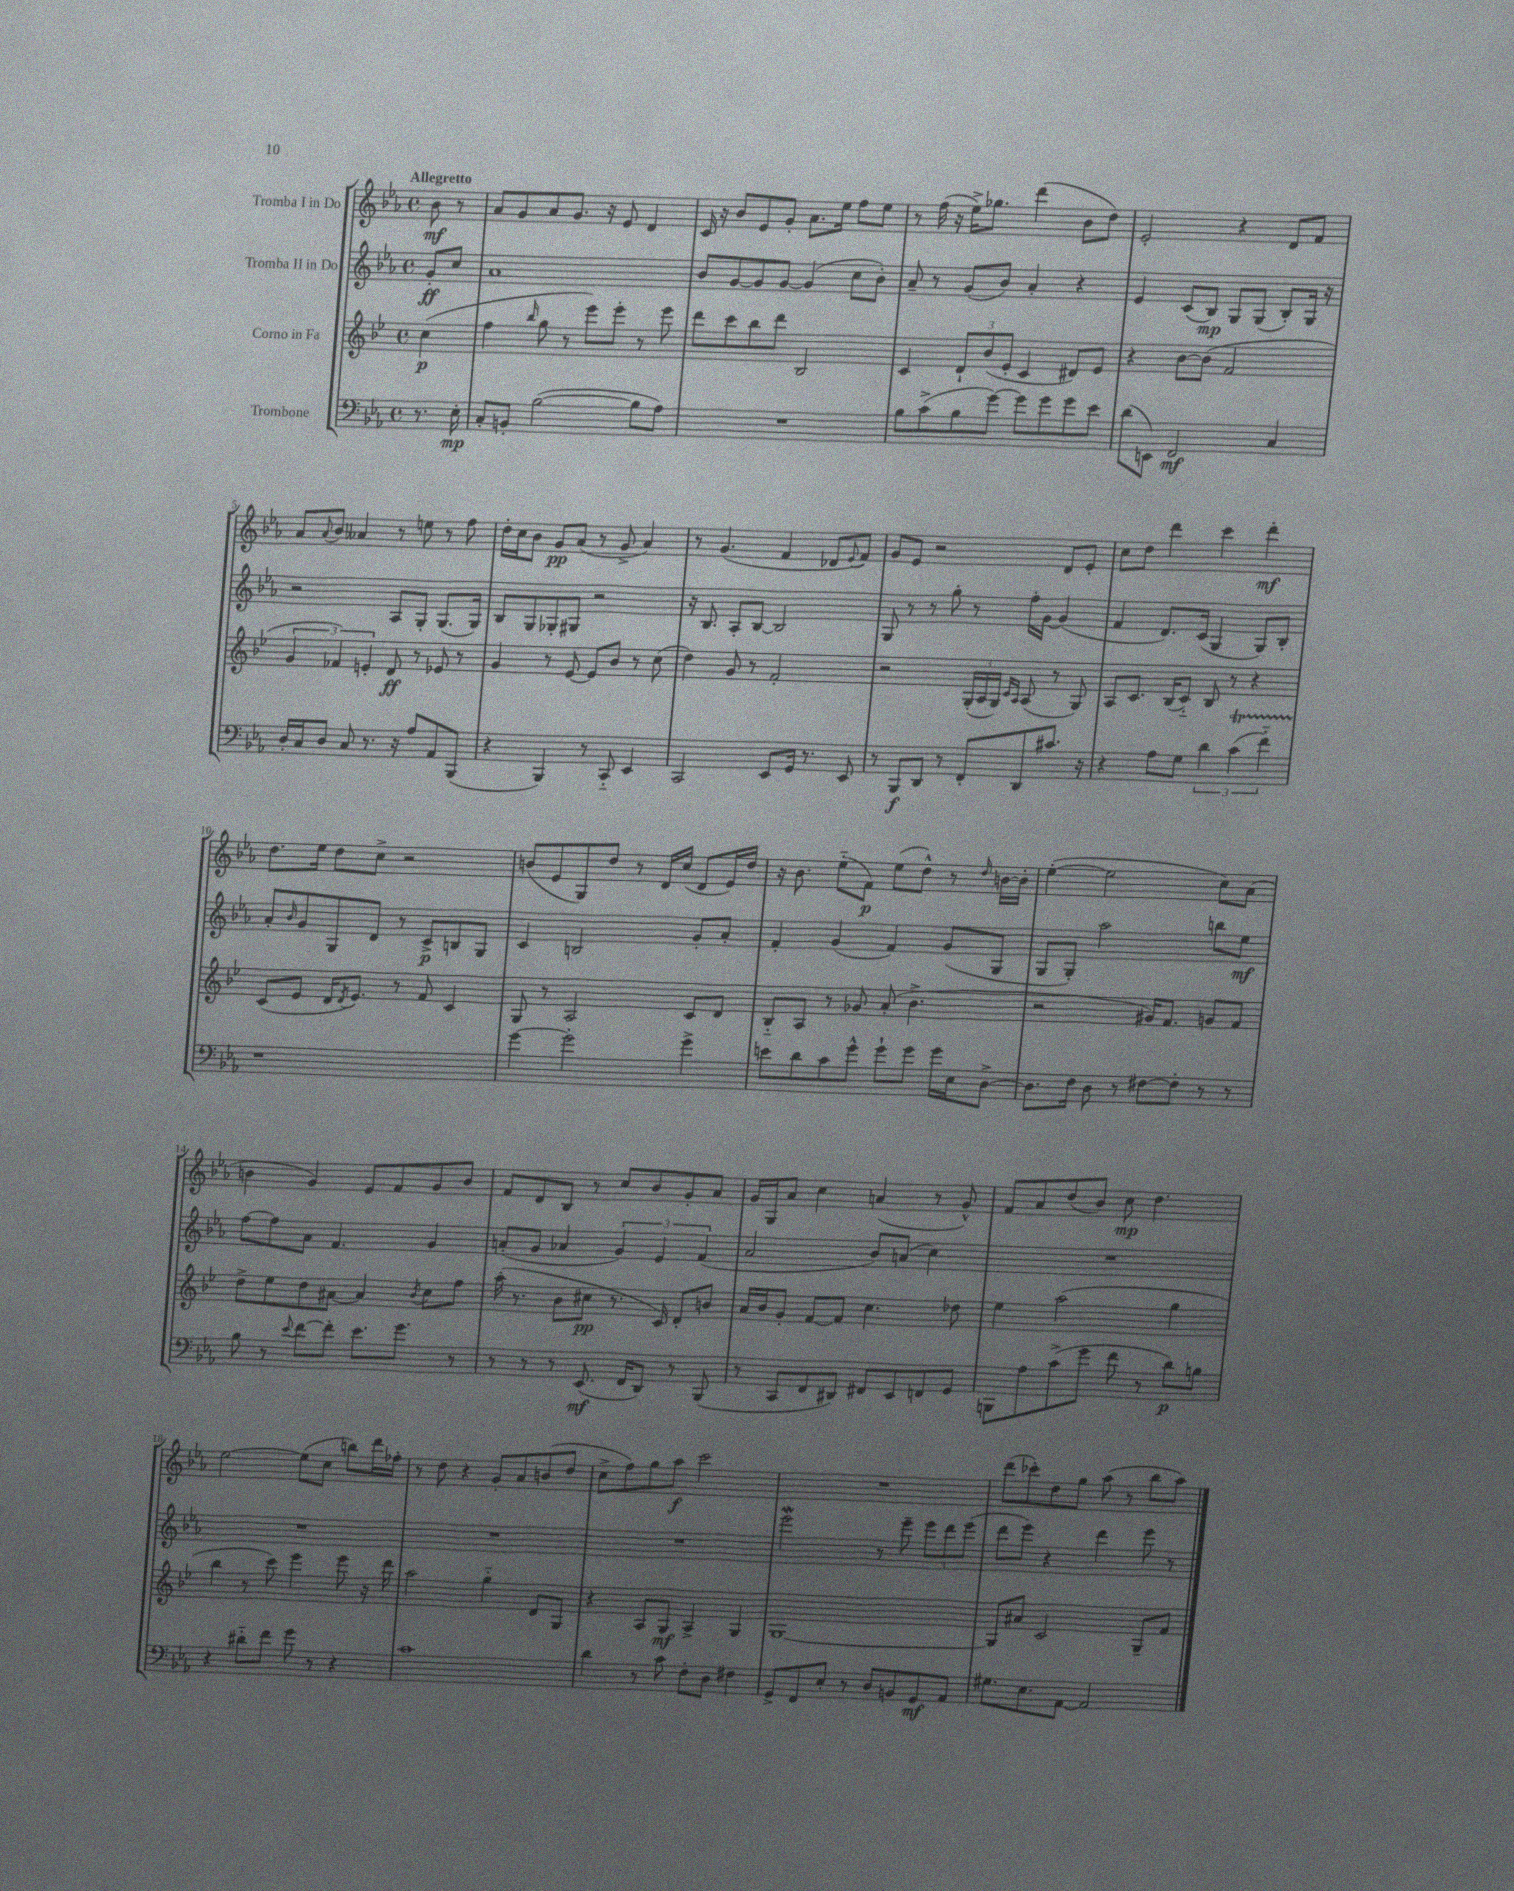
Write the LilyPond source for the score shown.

<<
\new StaffGroup <<
\new Staff = "s0" \with { instrumentName = "Tromba I in Do" } {
    \clef treble \key ees \major \defaultTimeSignature \time 4/4 \partial 4 \tempo "Allegretto"
    bes'8\mf r8 |
    aes'8 g'8 aes'8 g'8. r16 ees'8 d'4 |
    c'16 r16 bes'8 ees'8 g'8-. aes'8. ees''16 f''8 ees''8 |
    r8 f''16( r16 ees''16->) ges''8. d'''4( bes'8 d''8) |
    ees'2-. r4 d'8 f'8 |
    aes'8 \appoggiatura { aes'8 } bes'8 aeses'4 r8 e''8 r8 f''8 |
    d''16-. c''16 bes'8 g'8\pp aes'8( r8 g'8-> aes'4) |
    r8 g'4.( f'4 des'8 \appoggiatura { ees'8 } f'8) |
    g'8 ees'8 r2 d'8 ees'8-. |
    c''8 d''8 d'''4 c'''4 d'''4-.\mf |
    d''8. ees''16 d''8 c''8-> r2 |
    b'8( ees'8 g8) d''8 r8 d'16 c''16( d'8 ees'16) d''16 |
    r16 bes'8. ees''8-_( f'8\p) ees''8( d''8-^) r8 \grace { d''16 } b'16~ b'16-. |
    ees''4~-.( ees''2 c''8) aes'8( |
    b'4 g'4) ees'8 f'8 g'8 b'8 |
    f'8 d'8 bes8 r8 c''8 bes'8 g'8-. aes'8 |
    g'16 g16 aes'8 c''4 a'4( r8 g'8-^) |
    f'8 aes'8 d''8( bes'8) c''8\mp d''4. |
    ees''2~ ees''8( c''8 b''8) d'''16 fes''16-. |
    r8 d''8 r4 g'8-. aes'8 b'8( d''8 |
    c''8-> f''8) g''8 aes''8\f c'''2 |
    R1 |
    d'''8( ces'''8-.) d''8 g''8 aes''8( r8 bes''8 aes''8) \bar "|." |
}
\new Staff = "s1" \with { instrumentName = "Tromba II in Do" } {
    \clef treble \key ees \major \defaultTimeSignature \time 4/4 \partial 4
    g'8-.\ff c''8 |
    aes'1 |
    bes'8 g'8~ g'8 g'8~ g'4( c''8 bes'8-.) |
    aes'8-- r8 g'8( bes'8) aes'4-. r4 |
    ees'4 c'8( bes8\mp) g8 g8( bes8-.) g16 r16 |
    r2 aes8 g8-. g8.( g16) |
    bes8 g8 ges8-. gis8 r2 |
    r16 bes8. aes8-. bes8~ bes2 |
    g8 r8 r8 g''8-. r8 f''16-. g'16~ g'4( |
    f'4 d'8.) c'16( g4 g8) bes8-. |
    aes'8-. \grace { bes'16 } g'8 g8 d'8 r8 c'8->\p b8 g8 |
    c'4 b2 g'8-. aes'8-. |
    f'4-. g'4( f'4) g'8( g8 |
    g8 g8-.) aes''2 b''8 ees''8\mf |
    f''8~ f''8 aes'8 f'4. g'4 |
    a'8-.( g'8 aes'4 \tuplet 3/2 { g'4) ees'4 f'4( } |
    aes'2 bes'8) a'8( c''4) |
    R1 |
    R1 |
    R1 |
    R1 |
    ees'''2\mordent r8 ees'''8-- \tuplet 3/2 { ees'''8 d'''8 ees'''8( } |
    d'''8 ees'''8) r4 d'''4 ees'''8 r8 \bar "|." |
}
\new Staff = "s2" \with { instrumentName = "Corno in Fa" } {
    \clef treble \key bes \major \defaultTimeSignature \time 4/4 \partial 4
    c''4\p( |
    f''4 \grace { bes''16 } g''8 r8 ees'''8) ees'''8-. r8 ees'''8 |
    d'''8 c'''8 bes''8 d'''8 bes2 |
    c'4 \tuplet 3/2 { d'8-! bes'8( ees'8-. } c'4 dis'8) ees'8 |
    r4 bes'8~ bes'8( f'2 |
    \tuplet 3/2 { g'4 fes'4) e'4-. } d'8\ff r8 ees'8 r8 |
    g'4 r8 ees'8~ ees'8 bes'8 r8 c''8( |
    d''4) g'8 r8 f'2-. |
    r2 \tuplet 3/2 { g16-.( a16 g16) } \grace { c'16 a16 } a8( r8 g8) |
    a8 c'8. bes16( c'8-_) bes8 r8 r4 |
    c'8( ees'8 d'16 \acciaccatura { d'8 } ees'8.) r8 f'8 c'4 |
    g8 r8 a2 c'8 d'8 |
    bes8-_ a8 r8 ges'8 a'8-.( bes'4.-> |
    r2 gis'16) f'8. g'8 f'8 |
    d''8-> ees''8 d''8 ais'8~ ais'4 \acciaccatura { bes'8 } c''8 f''8 |
    a''16-.( r8. bes'8 cis''8\pp r8. c'16) d'8-. b'8 |
    a'16 bes'16 g'8-. f'8~ f'8 c''4. des''8 |
    ees''4 a''2( g''4 |
    bes''4 r8 c'''8) ees'''4 ees'''8 r16 d'''16 |
    a''2 g''4-_ d'8 g8 |
    r4 a8 g8\mf a4-> g4 |
    g1~ |
    g8 ais'8 c'2 g8-- f'8 \bar "|." |
}
\new Staff = "s3" \with { instrumentName = "Trombone" } {
    \clef bass \key ees \major \defaultTimeSignature \time 4/4 \partial 4
    r8. ees16-.\mp |
    c8-. b,8-. bes2~( bes8 aes8) |
    R1 |
    bes8 c'8->( bes8 g'8~) g'8 g'8 g'8 ees'8 |
    d'8( e,8) f,2\mf c4 |
    d16-. c16 d8 c8 r8. r16 aes8 aes,8 bes,,8( |
    r4 bes,,4) r8 c,8-_ ees,4 |
    c,2 ees,8 g,16 r8. ees,8 |
    r8 bes,,8\f d,8 r8 f,8-. d,8 cis'8. r16 |
    r4 aes8 g8 \tuplet 3/2 { d'4 c'4\startTrillSpan( f'4-_) } |
    r1\stopTrillSpan |
    g'4~ g'2-. g'4-> |
    e'8 d'8 c'8 g'8-^ g'8-! g'8 g'16 ees16 d8~-> |
    d8. f16 d8 r8 fis8~ fis8-. r8 r8 |
    bes8 r8 \appoggiatura { ees'8 } f'8~ f'8-. ees'8. g'8. r8 |
    r8 r8 r8 ees,8.\mf( f,16 d,8) r8 bes,,8( |
    r8 c,8 f,8 dis,8) fis,8 ees,8 f,8 g,8 |
    b,,8 aes8 c'8->( g'8 f'8 r8 d'8\p) b8 |
    r4 dis'8-_ f'8 g'8 r8 r4 |
    c'1 |
    d'4 r8 c'8 f8-. d8 fis4 |
    g,8-> f,8 ees8-. r8 d8 b,8 g,8\mf aes,8 |
    gis8. ees8. aes,8~ aes,2 \bar "|." |
}
>>
>>
